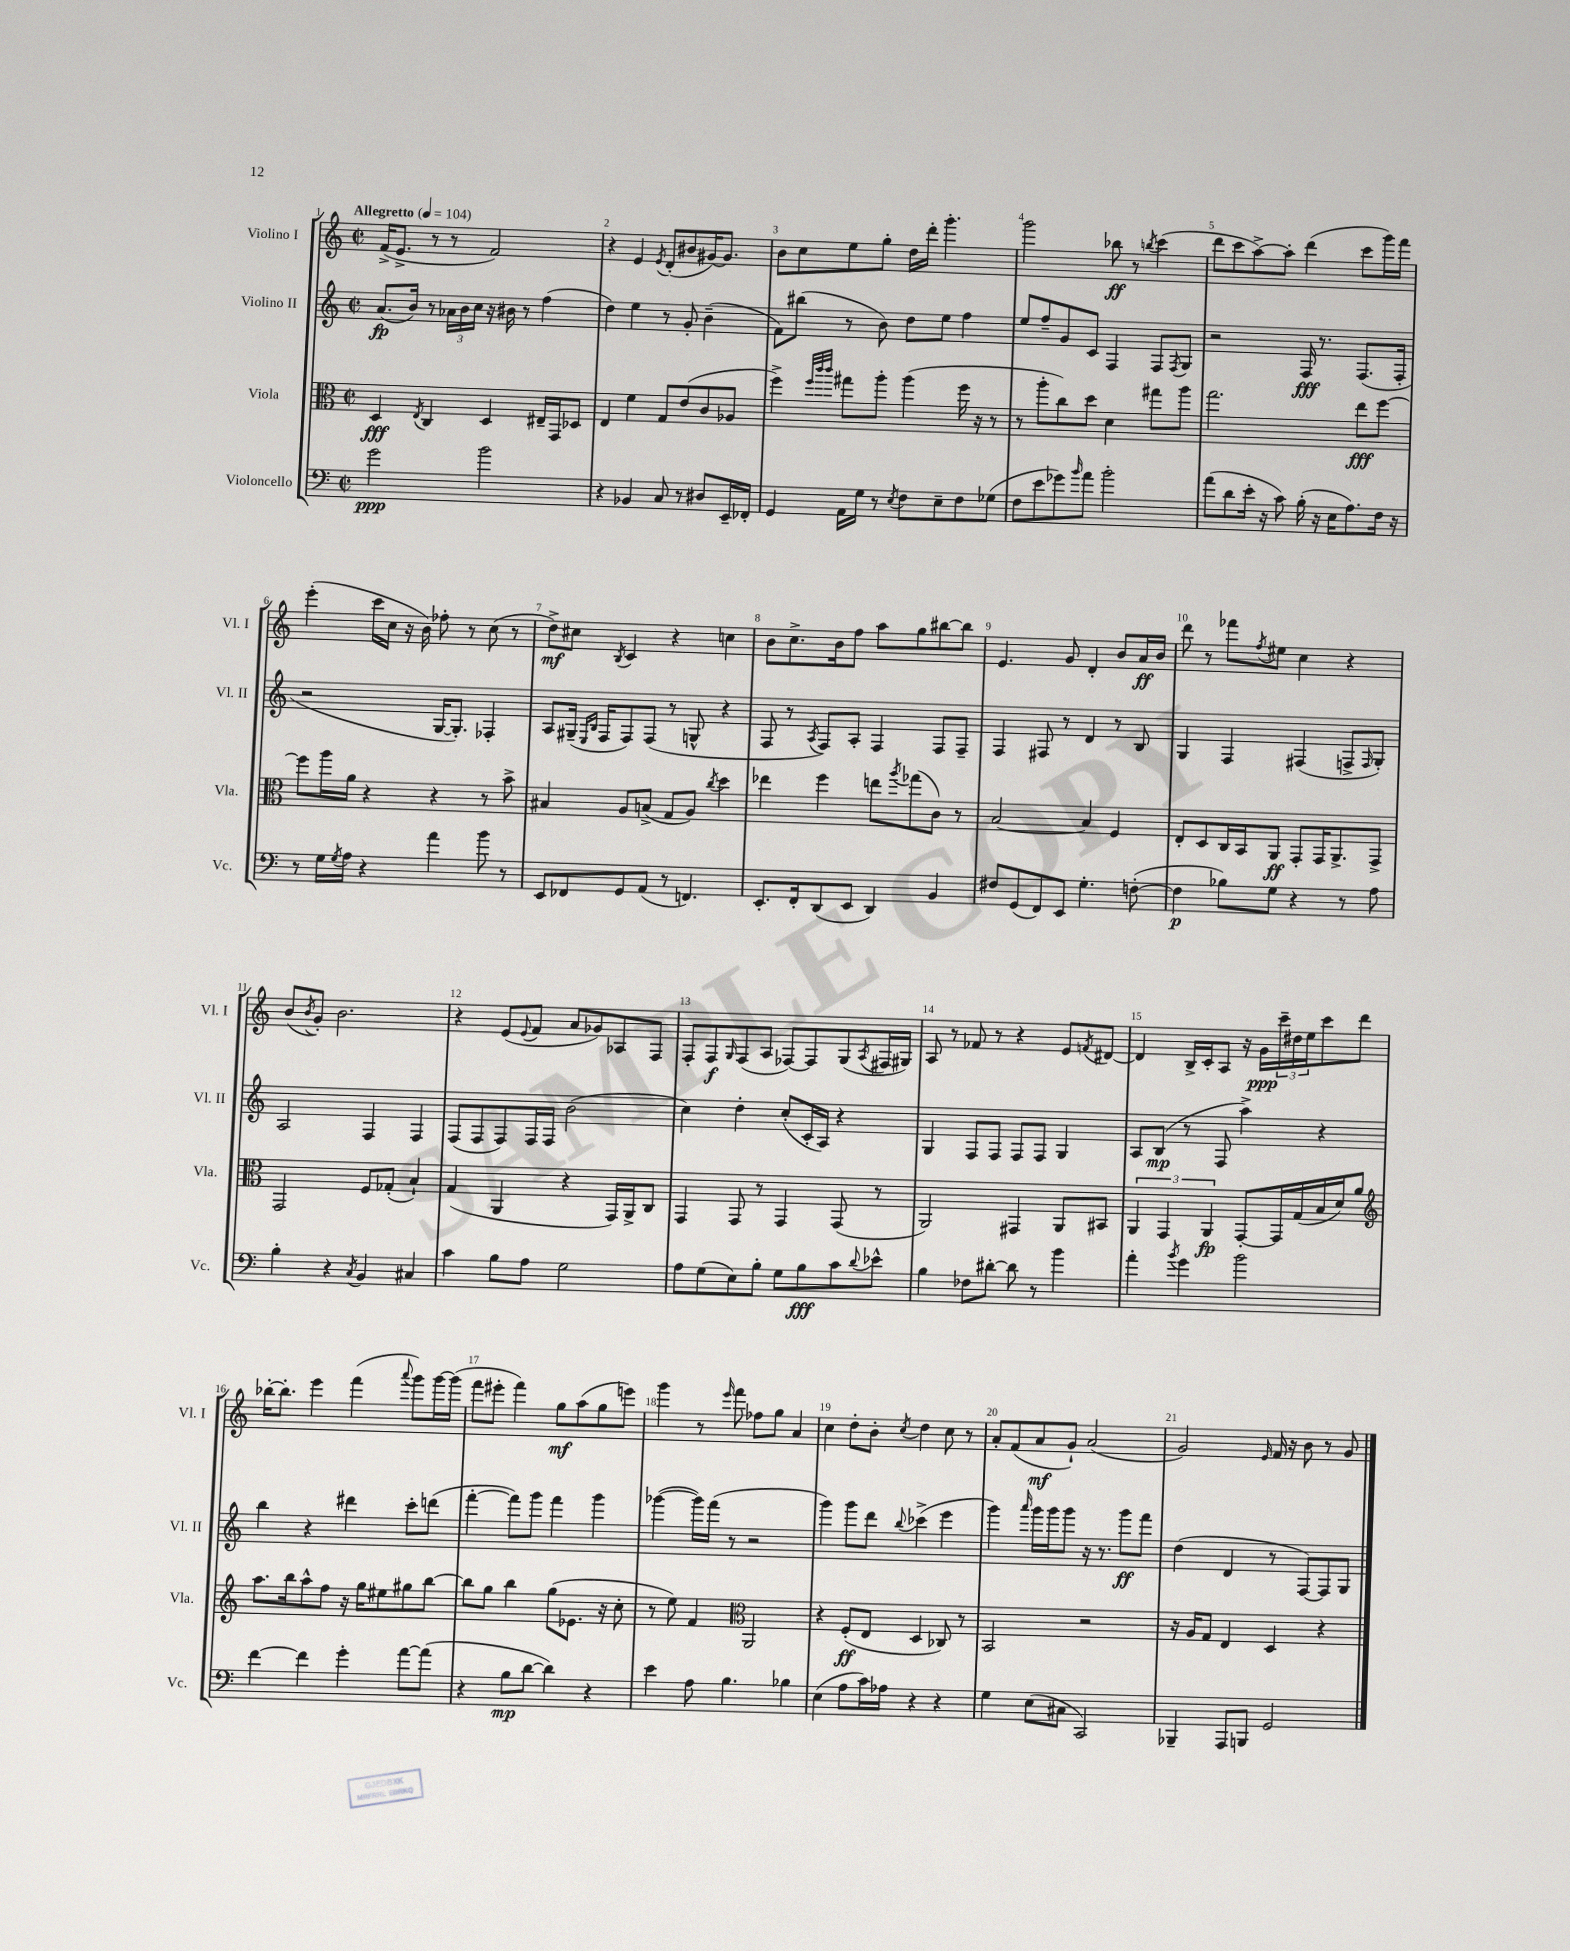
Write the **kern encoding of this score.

**kern	**kern	**kern	**kern
*staff4	*staff3	*staff2	*staff1
*clefF4	*clefC3	*clefG2	*clefG2
*k[]	*k[]	*k[]	*k[]
*M2/2	*M2/2	*M2/2	*M2/2
*met(c|)	*met(c|)	*met(c|)	*met(c|)
*MM104	*MM104	*MM104	*MM104
2g	4D	(8.a	(16f^
.	.	.	8.e^
.	.	16b)	.
.	8qE	.	.
.	4C	8r	8r
.	.	24a-	8r
.	.	24b	.
.	.	24cc	.
2b	4D	16r	2f)
.	.	16b#	.
.	.	8r	.
.	16E#~	(4ff	.
.	16GG	.	.
.	8D-	.	.
=	=	=	=
4r	4E	4dd)	4r
4BB-	4f	4ee	4e
.	.	.	8qe
8C	8G	8r	(8d'
8r	(8e	8g'	8b#
8D#	8c	(4b~	[16g#)
.	.	.	8.g#]
16EE~	8A-	.	.
16FF-'	.	.	.
=	=	=	=
4GG	4ff^)	8f)	8b
.	.	(8bb#	8cc
.	32qqff	.	.
.	32qqccc	.	.
.	32qqccc	.	.
16AA	8gg#	8r	8ee
16G	.	.	.
8r	8aa'	8b)	8gg'
8qE	.	.	.
8F	(4aa	8dd	16dd
.	.	.	16ddd'
8E~	.	8ee	4.ggg'
8F	16ff	4ff	.
.	16r	.	.
(8G-	8r	.	.
=	=	=	=
8F	8r	8ee	2ggg
8e	8aa'	8ff~	.
8g-)	8cc)	8g	.
16qqb	.	.	.
8a	8dd	8c	.
2b'	4d	4F	8bb-
.	.	.	8r
.	.	.	8qbb
.	8gg#	8F	(4ccc
.	.	8qF	.
.	8aa	8G	.
=	=	=	=
(8a	2.gg	2r	8ddd
8d	.	.	8ccc
16e'	.	.	[8aa^)
16r	.	.	.
8c)	.	.	8aa']
(16B'	.	16F	(4ddd
16r	.	8.r	.
16E	.	.	.
8.A)	.	.	.
.	8ee	(8.F	8ccc
16F	[8ff	.	16ggg)
16r	.	16F'	16fff
=	=	=	=
8r	8ff]	2r	(4eee'
16G	16aa	.	.
8qG	.	.	.
16A	16a	.	.
4r	4r	.	16ccc
.	.	.	16cc
.	.	.	16r
.	.	.	16b)
4a	4r	[16G	8ff-'
.	.	8.G'])	.
.	.	.	8r
8b	8r	4F-'	(8cc
8r	8b^	.	8r
=	=	=	=
8EE	4B#	8A	8dd^)
8FF-	.	(16G#~	8cc#
.	.	16qqE	.
.	.	16qqB	.
.	.	16F	.
.	.	.	8qB
8GG	8A	8F)	4c
(8AA	(8B^	(8F	.
8r	8G	8r	4r
4.FF)	8A)	8G^^	.
.	8qcc	.	.
.	4dd	4r	4cc
=	=	=	=
8.EE'	4ee-	8F	8b
.	.	8r	8.cc^
16FF'	.	.	.
.	.	8qA	.
(8DD	4ff	8F)	.
.	.	.	16b
8EE	.	8A'	8ff
4DD)	8ee	4F	8aa
.	8qaa	.	.
.	(8gg-	.	8gg
4BB	8c)	8F	[8bb#
.	8r	8F~	8bb#]
=	=	=	=
8F#	[2B	4F	4.e
(8GG	.	.	.
8FF)	.	8F#	.
8EE	.	8r	8g
4.G'	4B]	4d	4d'
.	4F	8r	8b
([8F'	.	8B	16a
.	.	.	16b
=	=	=	=
4F]	8E'	4G	8ddd
.	8D	.	8r
8B-)	16C	4F	8fff-
.	16BB	.	.
.	.	.	8qff
8G	8AA	.	8ee#
4r	8GG'	(4F#	4cc
.	16GG	.	.
.	8.AA^	.	.
8r	.	8F^	4r
.	.	16qqF	.
8A	8GG^	8G')	.
=	=	=	=
4B'	2GG	2A	(8b
.	.	.	8qb
.	.	.	8g')
4r	.	.	2.b
8qC	.	.	.
4BB	8F	4F	.
.	(8G-'	.	.
4C#	4B`)	4F	.
=	=	=	=
4c	(4G	(8F	4r
.	.	8F	.
8B	4AA	8F)	(8e
.	.	.	8qqe
8A	.	16F	8f
.	.	16F	.
2G	4r	(2b	8a
.	.	.	8g-)
.	16GG)	.	8A-
.	16AA^	.	.
.	8C	.	8F
=	=	=	=
8A	4GG	4cc)	8F'
(8G	.	.	8F
.	.	.	16qqG
8E)	8GG	4dd'	(8F
8B'	8r	.	8A
8G	4GG	(8cc'	[8F-)
8B	.	16c'	8F-]
.	.	16A)	.
8c	(8GG	4r	(8G
8qqd	.	.	8qA
8e-^^	8r	.	16F#
.	.	.	16G#)
=	=	=	=
4B	2AA)	4G	8A
.	.	.	8r
8F-	.	8F	8f-
[8d#'	.	8F	8r
8d#]	4GG#	8F	4r
8r	.	8F	.
4b	8AA	4G	8e
.	.	.	8qf
.	8BB#	.	[8d#
=	=	=	=
4a'	6AA	8A	4d#]
.	.	(8B	.
.	6GG	.	.
8qb	.	.	.
4g	.	8r	16B^
.	.	.	16c'
.	6AA	.	.
.	.	8F	8A
2b	[8GG'	4aa^)	16r
.	.	.	16g
.	16GG]	.	24ccc~
.	.	.	24dd#
.	(16G	.	.
.	.	.	24ee
.	16B	4r	8ccc
.	16d)	.	.
.	8a	.	8ddd
=	=	=	=
*	*clefG2	*	*
[4f	8.aa	4bb	[16bb-'
.	.	.	8.bb-']
.	16bb	.	.
4f]	8aa^^	4r	4eee
.	8ff	.	.
4g'	16r	4ddd#	(4fff
.	16gg	.	.
.	8ee#	.	.
.	.	.	8qqaaa
[8a	8gg#	8ccc'	8ggg)
(8a]	[8bb	(8ddd	[16ggg
.	.	.	(16ggg]
=	=	=	=
4r	8bb]	[4fff'	8fff
.	8gg	.	8eee#'
8B	4bb	8fff])	4fff)
[8d	.	8ggg	.
4d])	(8gg	4fff	8gg
.	8.e-	.	(8aa
4r	.	4ggg	8gg
.	16r	.	.
.	8cc'	.	8eee)
=	=	=	=
4e	8r	([4ggg-	4ggg
.	8ee)	.	.
8A	4f	16ggg-])	8r
.	.	(16fff	.
.	.	.	16qqeee
4.B	.	8r	8fff
*	*clefC3	*	*
.	2AA	2r	8ff-
.	.	.	8gg
4B-	.	.	4a
=	=	=	=
(4E	4r	4ggg)	4cc
8A	(8F'	8ggg	8dd'
16c)	8E	8ddd	8b'
16A-	.	.	.
.	.	8qqbb	8qcc
4r	4D	(4ccc-^	4dd
4r	8C-)	4eee	8cc
.	8r	.	8r
=	=	=	=
4G	2BB	4ggg)	8a'
.	.	.	(8f
.	.	16qqaaa	.
(8E	.	16ggg	8a
.	.	16ggg	.
8C#	.	8ggg	8g`)
2CC)	2r	16r	(2a
.	.	8.r	.
.	.	8ggg	.
.	.	8fff	.
=	=	=	=
4BBB-~	16r	(4dd	2g)
.	16A	.	.
.	8G	.	.
8AAA	4E	4d	.
8BBB	.	.	.
.	.	.	16qqe
2GG	4D	8r	16f
.	.	.	16r
.	.	[8F)	8b
.	4r	8F]	8r
.	.	8G	8g
==	==	==	==
*-	*-	*-	*-
